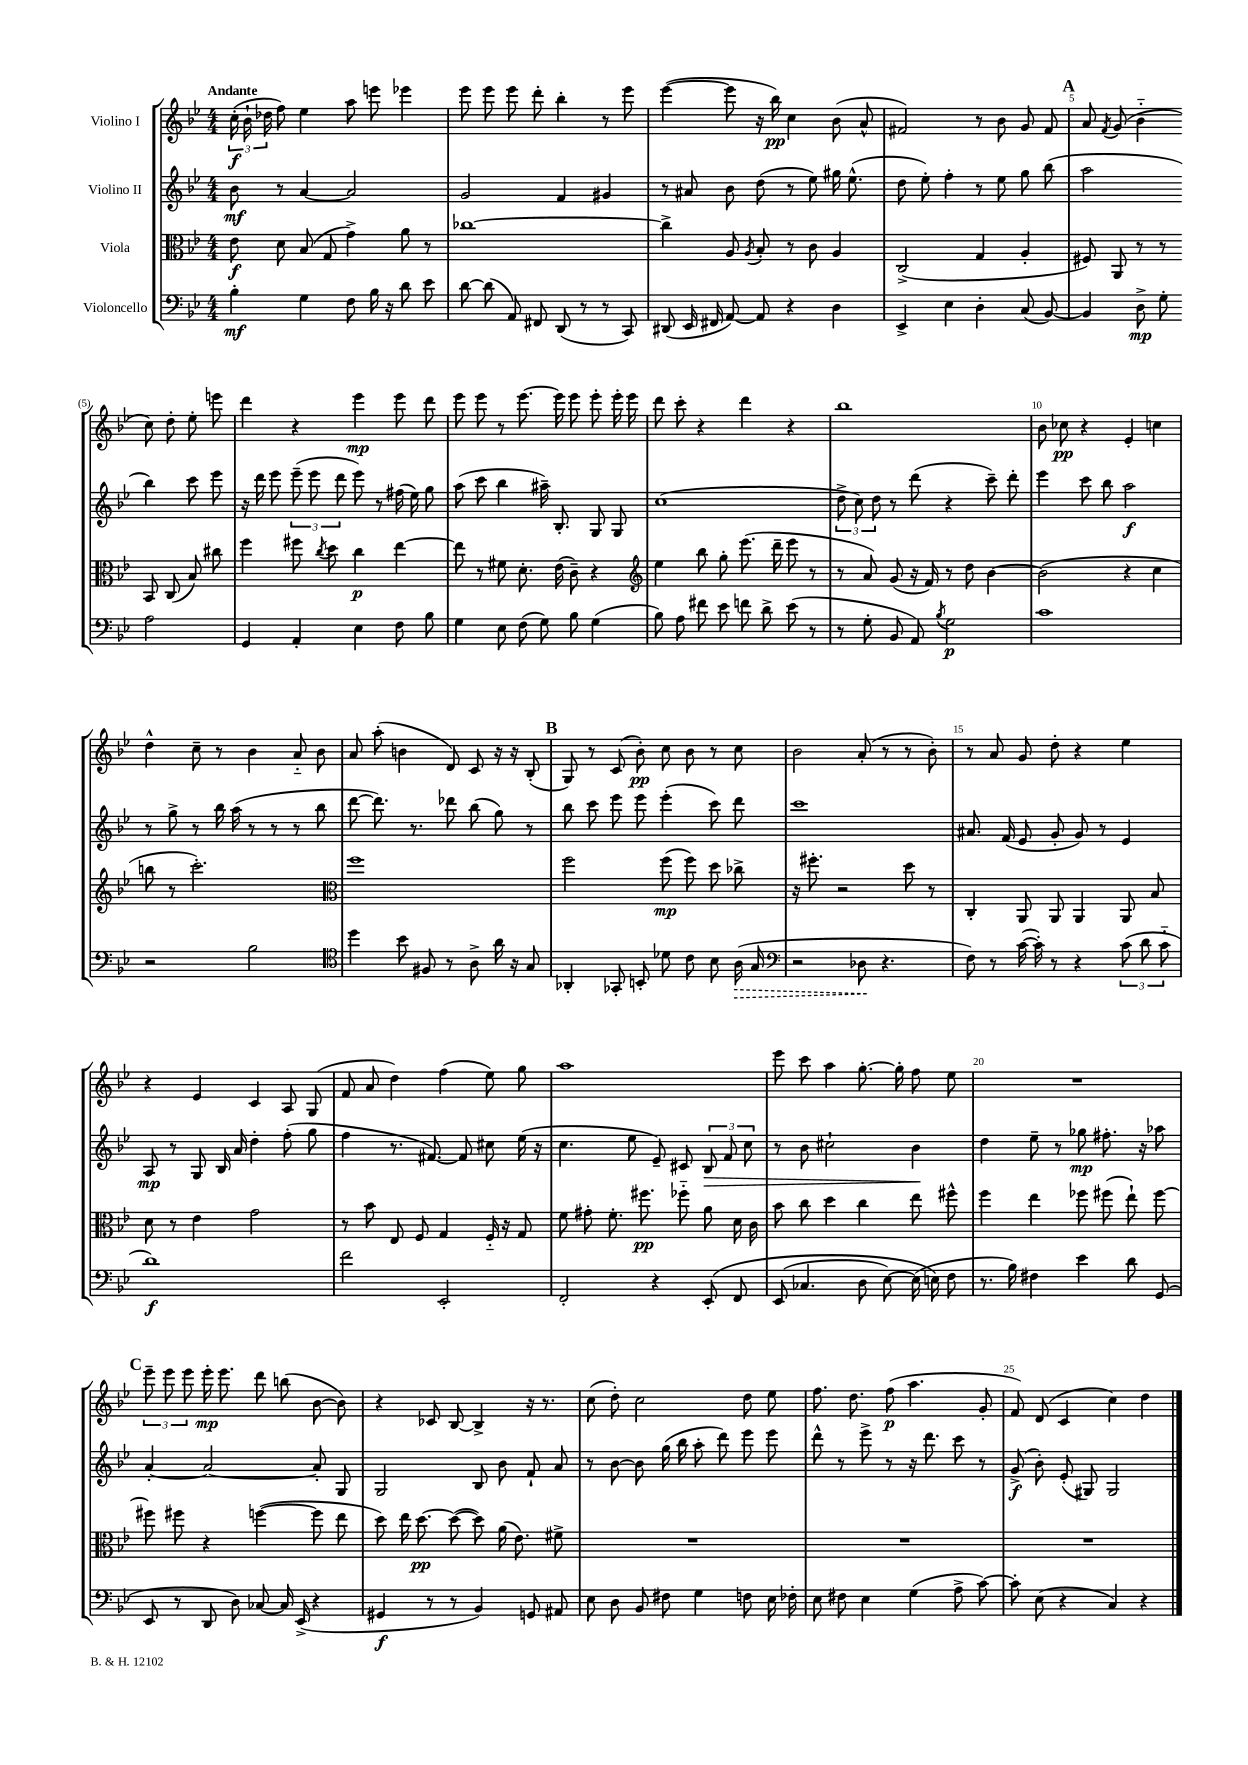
<<
\new StaffGroup <<
\new Staff = "s0" \with { instrumentName = "Violino I" } {
    \clef treble \key bes \major \numericTimeSignature \time 4/4 \tempo "Andante"
    \autoBeamOff \tuplet 3/2 { c''16-.\f( bes'16-! des''16 } f''8) ees''4 a''8 e'''8 ees'''4 |
    ees'''8 ees'''8 ees'''8 d'''8-. bes''4-. r8 ees'''8 |
    ees'''4~( ees'''8 r16 bes''16\pp) c''4 bes'8( a'8-^ |
    fis'2) r8 bes'8 g'8 fis'8 |
    \mark \markup { \bold "A" } a'8 \acciaccatura { f'8 } g'8( bes'4-_ c''8) d''8-. ees''8-. e'''8 |
    d'''4 r4 ees'''4\mp ees'''8 d'''8 |
    ees'''8 ees'''8 r8 ees'''8.~ ees'''16 ees'''8 ees'''8-. ees'''16-. ees'''16 |
    d'''8 c'''8-. r4 d'''4 r4 |
    bes''1 |
    bes'8 ces''8\pp r4 ees'4-. c''4 |
    d''4-^ c''8-- r8 bes'4 a'8-_ bes'8 |
    a'8 a''8-.( b'4 d'8) c'8 r16 r16 bes8-.( |
    \mark \markup { \bold "B" } g8) r8 c'8( bes'8-.\pp) c''8 bes'8 r8 c''8 |
    bes'2 a'8-.( r8 r8 bes'8-.) |
    r8 a'8 g'8 d''8-. r4 ees''4 |
    r4 ees'4 c'4 a8 g8( |
    f'8 a'8 d''4) f''4( ees''8) g''8 |
    a''1 |
    ees'''8 c'''8 a''4 g''8.~-. g''16-. f''8 ees''8 |
    R1 |
    \mark \markup { \bold "C" } \tuplet 3/2 { ees'''8-- ees'''8 ees'''8 } ees'''16-.\mp ees'''8. d'''8 b''8( bes'8~ bes'8) |
    r4 ces'8 bes8~ bes4-> r16 r8. |
    c''8( d''8-.) c''2 d''8 ees''8 |
    f''8. d''8. f''8\p( a''4. g'8-. |
    f'8) d'8( c'4 c''4) d''4 \bar "|." |
}
\new Staff = "s1" \with { instrumentName = "Violino II" } {
    \clef treble \key bes \major \numericTimeSignature \time 4/4
    \autoBeamOff bes'8\mf r8 a'4~ a'2 |
    g'2 f'4 gis'4 |
    r8 ais'8 bes'8 d''8( r8 ees''8) gis''16 ees''8.-^( |
    d''8 ees''8-.) f''4-. r8 ees''8 g''8 bes''8( |
    \mark \markup { \bold "A" } a''2 bes''4) c'''8 ees'''8 |
    r16 d'''16 ees'''8 \tuplet 3/2 { ees'''8--( ees'''8 d'''8 } ees'''8) r8 fis''16( ees''16) g''8 |
    a''8( c'''8 bes''4 ais''16--) bes8.-. g8 g8 |
    c''1( |
    \tuplet 3/2 { d''8-> c''8) d''8 } r8 d'''8( r4 c'''8--) d'''8-. |
    ees'''4 c'''8 bes''8 a''2\f |
    r8 g''8-> r8 bes''16 a''16( r8 r8 r8 bes''8 |
    d'''8~ d'''8.) r8. des'''8 bes''8( g''8) r8 |
    \mark \markup { \bold "B" } bes''8 c'''8 ees'''8 ees'''8 ees'''4-.( c'''8) d'''8 |
    c'''1 |
    ais'8. f'16( ees'8 g'8-. g'8) r8 ees'4 |
    a8\mp r8 g8 bes16 a'16 d''4-. f''8-.( g''8 |
    f''4 r8. fis'8.~) fis'8 cis''8 ees''16( r16 |
    c''4. ees''8 ees'8--) cis'8 \tuplet 3/2 { bes8\> f'8 c''8 } |
    r8 bes'8 cis''2-! bes'4\! |
    d''4 ees''8-- r8 ges''8\mp fis''8.-. r16 aes''8 |
    \mark \markup { \bold "C" } a'4~-. a'2~ a'8-. g8 |
    g2 bes8 bes'8 f'8-! a'8 |
    r8 bes'8~ bes'8 g''16( bes''16 a''8-. d'''8) ees'''8 ees'''8 |
    d'''8-^ r8 ees'''8-> r8 r16 d'''8. c'''8 r8 |
    g'8->\f( bes'8-.) ees'8-.( gis8) gis2 \bar "|." |
}
\new Staff = "s2" \with { instrumentName = "Viola" } {
    \clef alto \key bes \major \numericTimeSignature \time 4/4
    \autoBeamOff ees'8\f d'8 bes8( g8 g'4->) a'8 r8 |
    ces''1~ |
    ces''4-> a8 \acciaccatura { a8 } bes8-. r8 c'8 a4 |
    c2->( g4 a4-. |
    \mark \markup { \bold "A" } fis8) a,8 r8 r8 bes,8 c8( bes8) cis''8 |
    f''4 fis''8 \acciaccatura { c''8 } d''8 c''4\p ees''4~ |
    ees''8 r8 fis'8 d'8.-. ees'16( c'8--) r4 |
    \clef treble ees''4 bes''8 g''8-. ees'''8.( d'''16-- ees'''8 r8 |
    r8 a'8) g'8( r16 f'16) r8 d''8 bes'4~ |
    bes'2( r4 c''4 |
    b''8 r8 c'''2.-.) |
    \clef alto f''1 |
    \mark \markup { \bold "B" } f''2 f''8\mp( f''8) d''8 ces''8-> |
    r16 fis''8.-. r2 d''8 r8 |
    c4-. a,8 a,8 a,4 a,8 bes8 |
    d'8 r8 ees'4 g'2 |
    r8 bes'8 ees8 f8 g4 f16-_ r16 g8 |
    f'8 gis'8-. f'8.-. fis''8.\pp fes''8-_ a'8 d'16 c'16 |
    bes'8 c''8 d''4 c''4 ees''8 fis''8-^ |
    f''4 ees''4 fes''8 fis''8( ees''8-!) fis''8~ |
    \mark \markup { \bold "C" } fis''8 fis''8 r4 f''4~( f''8 ees''8 |
    d''8) ees''16 d''8.~\pp d''8~( d''8) a'16( ees'8.) fis'8-> |
    R1 |
    R1 |
    R1 \bar "|." |
}
\new Staff = "s3" \with { instrumentName = "Violoncello" } {
    \clef bass \key bes \major \numericTimeSignature \time 4/4
    \autoBeamOff bes4-.\mf g4 f8 bes16 r16 d'8 ees'8 |
    d'8~ d'8( a,8) fis,8 d,8( r8 r8 c,8) |
    dis,8( ees,16 fis,16 a,8~) a,8 r4 d4 |
    ees,4-> ees4 d4-. c8( bes,8~) |
    \mark \markup { \bold "A" } bes,4 d8->\mp g8-. a2 |
    g,4 a,4-. ees4 f8 bes8 |
    g4 ees8 f8( g8) bes8 g4( |
    bes8) a8 fis'8 ees'8 f'8 d'8-> ees'8( r8 |
    r8 g8-. bes,8 a,8) \acciaccatura { bes8 } g2\p |
    c'1 |
    r2 bes2 |
    \clef tenor d''4 bes'8 fis8 r8 a8-> a'16 r16 g8 |
    \mark \markup { \bold "B" } aes,4-. ges,8-. b,8-. des'8 c'8 bes8 \once \override Hairpin.style = #'dashed-line a16\>( g16 |
    \clef bass r2 des8\! r4. |
    f8) r8 c'16~( c'16-.) r8 r4 \tuplet 3/2 { c'8( d'8 c'8-_ } |
    d'1\f) |
    f'2 ees,2-. |
    f,2-. r4 ees,8-.\( f,8 |
    ees,8( ces4. d8 ees8~) ees16( e16\) f8 |
    r8. bes16) fis4 ees'4 d'8 g,8( |
    \mark \markup { \bold "C" } ees,8 r8 d,8 d8) ces8~ ces16 ees,16->( r4 |
    gis,4\f r8 r8 bes,4) g,8 ais,8 |
    ees8 d8 bes,8 fis8 g4 f8 ees16 fes16-. |
    ees8 fis8 ees4 g4( a8-> c'8~) |
    c'8-. ees8( r4 c4) r4 \bar "|." |
}
>>
>>
\layout { \context { \Score \override BarNumber.break-visibility = ##(#f #t #t) barNumberVisibility = #(every-nth-bar-number-visible 5) } }
